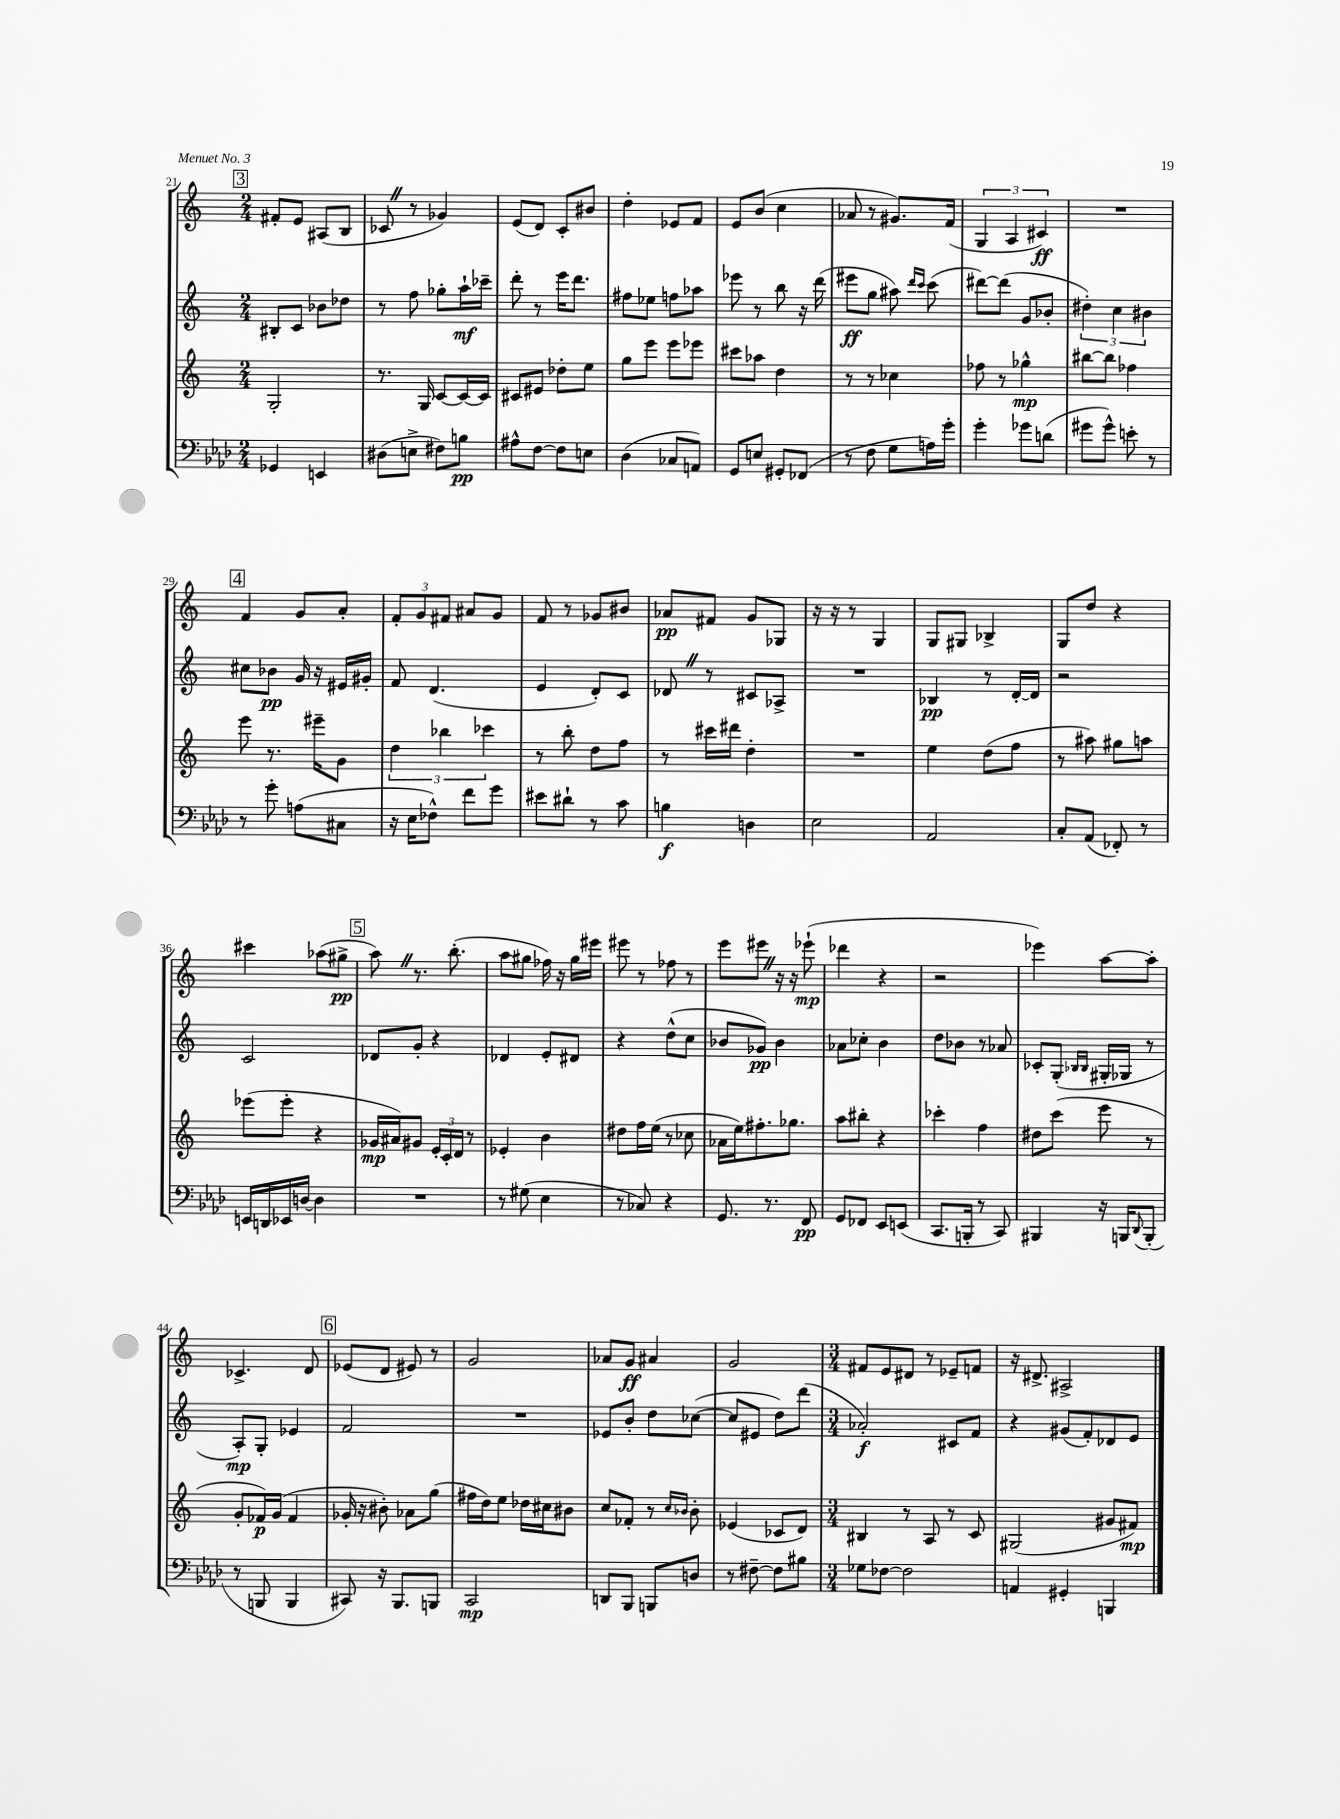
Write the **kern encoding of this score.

**kern	**kern	**kern	**kern
*staff4	*staff3	*staff2	*staff1
*clefF4	*clefG2	*clefG2	*clefG2
*k[b-e-a-d-]	*k[]	*k[]	*k[]
*M2/4	*M2/4	*M2/4	*M2/4
4GG-	2G'	8B#'	8f#'
.	.	8c	8e
4EE	.	8b-	(8A#
.	.	8dd-	8B
=	=	=	=
(8D#	8.r	8r	8c-
8E^	.	8ff	8r
.	16G	.	.
8F#)	[8c	8gg-'	4g-)
8B	16c_	16aa`	.
.	16c]	16ccc-~	.
=	=	=	=
8A#^^	8c#	8ddd'	(8e
[8F	8e#	8r	8d)
8F]	8dd-'	16eee	8c'
.	.	8.ddd	.
8E	8ee	.	8b#
=	=	=	=
(4D-	8gg	8ff#	4dd'
.	8eee	8ee-	.
8C-	8eee	8ff	8e-
8AA)	8eee-	8aa-	8f
=	=	=	=
8GG	8ccc#	8eee-	8e
8E	8aa-	8r	(8b
8GG#'	4dd	8bb	4cc
(8FF-	.	16r	.
.	.	(16ddd	.
=	=	=	=
8r	8r	8eee#	8a-
8F	8r	8gg	8r
8G	4cc-	8aa#)	8.g#)
.	.	16qqddd	.
.	.	16qqccc	.
16A)	.	(8ccc	.
16g'	.	.	(16f
=	=	=	=
4g'	8ff-	[8ddd#)	6G
.	8r	(8ddd#]	.
.	.	.	6A
8g-	4gg-^^	8g	.
.	.	.	6c#)
(8d	.	8b-'	.
=	=	=	=
8g#	[8bb#	6dd#')	2r
8g#^^)	8bb#]	.	.
.	.	6cc	.
8e'	4ff-	.	.
.	.	6b#	.
8r	.	.	.
=	=	=	=
8r	8eee	8cc#	4f
8g'	8.r	8b-	.
(8A	.	16g	8g
.	16eee#~	16r	.
8C#	8g	16e#	8a'
.	.	16g#'	.
=	=	=	=
16r	6dd	8f	12f'
16E-	.	.	.
.	.	.	12g
8F-^^)	.	(4.d	.
.	6bb-	.	12f#
8f	.	.	8a#
.	6ccc-	.	.
8g	.	.	8g
=	=	=	=
8e#	8r	4e	8f
8d#`	8bb'	.	8r
8r	8dd	8d')	8g-
8c	8ff	8c	8b#
=	=	=	=
4B	8r	8d-	8a-
.	16ccc#	8r	8f#
.	16ddd#	.	.
4D	4dd'	8c#	8g
.	.	8A-^	8G-
=	=	=	=
2E-	2r	2r	16r
.	.	.	16r
.	.	.	8r
.	.	.	4G
=	=	=	=
2AA-	4ee	4B-	8G
.	.	.	8G#
.	(8dd	8r	4B-^
.	8ff	[16d'	.
.	.	16d]	.
=	=	=	=
8C'	8r	2r	8G
(8AA-	8aa#)	.	8dd
8FF-')	8gg#	.	4r
8r	8aa	.	.
=	=	=	=
16EE	(8eee-	2c	4ccc#
16DD	.	.	.
16EE-	8eee-'	.	.
[16D	.	.	.
4D]	4r	.	(8aa-
.	.	.	8gg#^
=	=	=	=
2r	16g-	8d-	8aa)
.	16a#)	.	.
.	8g#	8g'	8.r
.	24e'	4r	.
.	24c'	.	.
.	.	.	(8.bb'
.	24d	.	.
.	8r	.	.
=	=	=	=
8r	4e-'	4d-	8aa
(8G#	.	.	8gg#
4E-	4b	8e'	16ff-)
.	.	.	16r
.	.	8d#	16gg#
.	.	.	16eee#
=	=	=	=
8r	8dd#	4r	8eee#
8C-)	16ff	.	8r
.	(16ee	.	.
4r	8r	(8dd^^	8ff-
.	8cc-	8cc	8r
=	=	=	=
8.GG	16a-	8b-	8eee
.	16ee)	.	.
.	8.ff#'	8g-)	8eee#
8.r	.	.	.
.	.	4b-	16r
.	8.gg-	.	16r
8FF	.	.	(8eee-`
=	=	=	=
8GG	8aa	8a-	4ddd-
8FF-	8bb#'	8cc-'	.
8EE-	4r	4b	4r
(8EE	.	.	.
=	=	=	=
8.CC	4ccc-'	8dd	2r
.	.	8b-	.
16BBB'	.	.	.
8r	4ff	8r	.
8CC)	.	8a-	.
=	=	=	=
4BBB#	8dd#	8c-'	4eee-)
.	(8ccc	(8G'	.
.	.	16qqB-	.
.	.	16qqB-	.
16r	8eee	16G#'	[8aa
16BBB	.	16G-	.
8qqDD-	.	.	.
(8BBB'	8r	8r	8aa']
=	=	=	=
8r	8g'	8A')	4.c-^
8BBB	16f-)	8G'	.
.	(16g	.	.
4BBB	4f-	4e-	.
.	.	.	8d
=	=	=	=
8CC#)	16g-'	2f	(8e-
.	16r	.	.
16r	8b#')	.	8d
8.BBB-	.	.	.
.	8a-	.	8e#)
8BBB	(8gg	.	8r
=	=	=	=
2CC	16ff#	2r	2g
.	16dd)	.	.
.	8ee	.	.
.	16dd-	.	.
.	16cc#	.	.
.	8b#	.	.
=	=	=	=
8DD	8cc	8e-	8a-
8BBB-	8f-'	8b'	8g
8BBB	8r	8dd	4a#
.	16qqcc	.	.
.	16qqb-	.	.
8D	8b-'	([8cc-	.
=	=	=	=
8r	(4e-	8cc-]	2g
[8F#~	.	8e#	.
8F#]	8c-	8dd)	.
8B#	8d)	(8ddd	.
=	=	=	=
*M3/4	*M3/4	*M3/4	*M3/4
8G-	4B#	2a-')	8f#
[8F-	.	.	8e
2F-]	8r	.	8d#
.	8A	.	8r
.	8r	8c#	8e-~
.	8c	8f	8f
=	=	=	=
4AA	(2G#	4r	16r
.	.	.	8.d#^
4GG#'	.	(8g#	2A#^
.	.	8f')	.
4BBB	8g#	8d-	.
.	8f#)	8e	.
==	==	==	==
*-	*-	*-	*-
